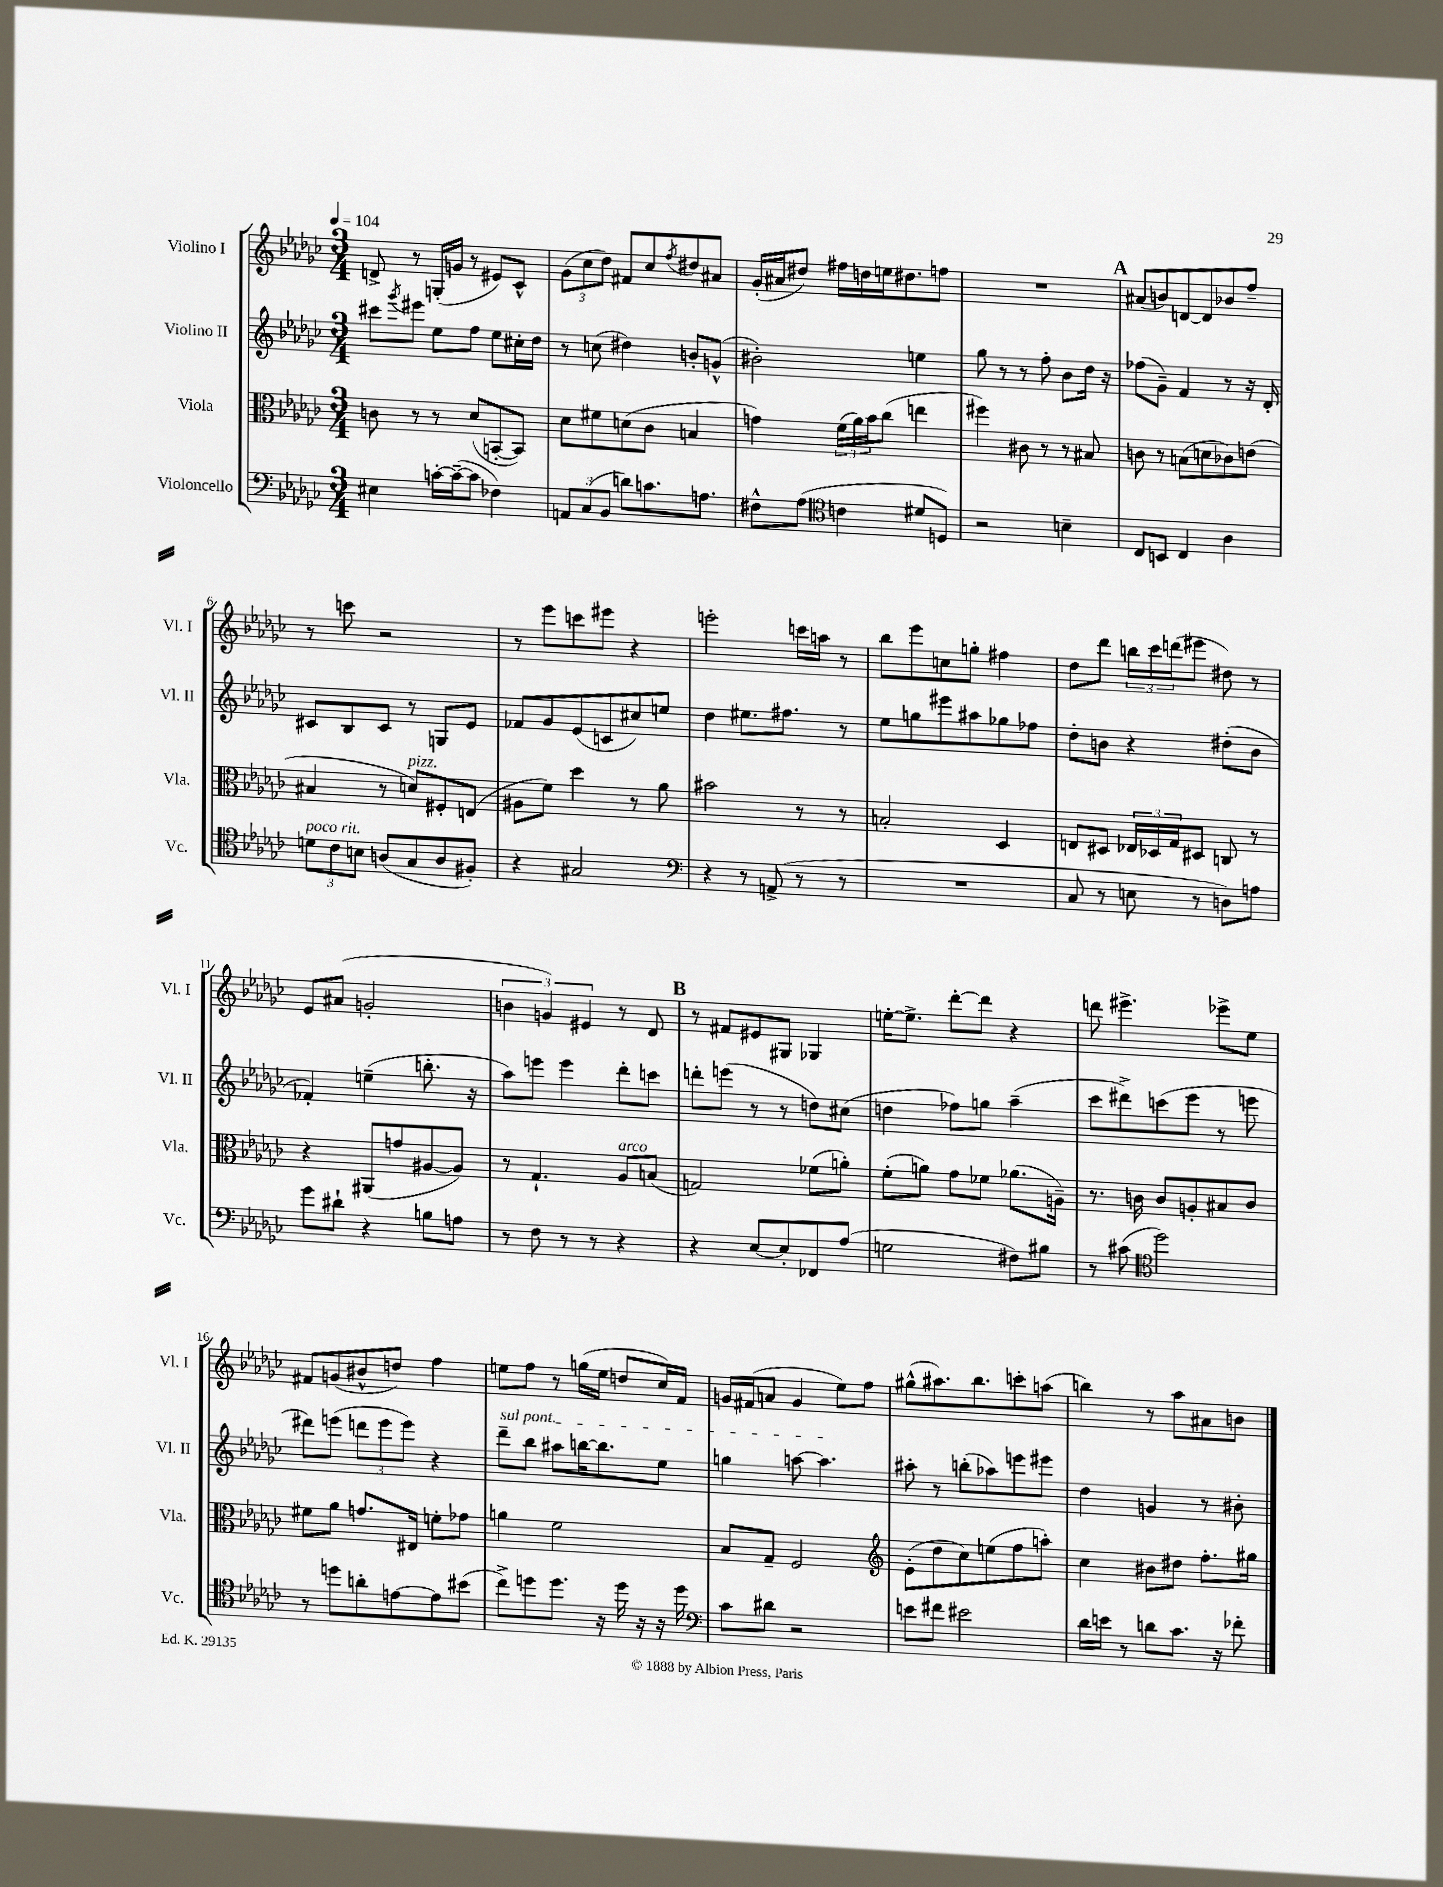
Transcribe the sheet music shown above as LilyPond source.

<<
\new StaffGroup <<
\new Staff = "s0" \with { instrumentName = "Violino I" shortInstrumentName = "Vl. I" } {
    \clef treble \key ges \major \numericTimeSignature \time 3/4 \tempo 4 = 104
    d'8-> r8 g16-.( g'16 r8 eis'8) ces'8-^ |
    \tuplet 3/2 { ges'8( ces''8 des''8) } fis'8 ces''8 \acciaccatura { f''8 } dis''8 ais'8 |
    ges'16-.( ais'16 dis''8) fis''16 d''16 e''16 dis''8. f''8 |
    R2. |
    \mark \markup { \bold "A" } ais'8( b'8) d'8~ d'8 bes'8 f''8-- |
    r8 c'''8 r2 |
    r8 ees'''8 c'''8 eis'''8 r4 |
    e'''2-. c'''16 a''16 r8 |
    bes''8 ees'''8 c''8 g''8-. fis''4 |
    des''8 des'''8 \tuplet 3/2 { b''16 ces'''16 d'''16( } eis'''8 dis''8) r8 |
    ees'8 ais'8( g'2-. |
    \tuplet 3/2 { b'4 g'4) eis'4 } r8 des'8 |
    \mark \markup { \bold "B" } r8 fis'8 eis'8 gis8 ges4 |
    e''16~-. e''8.-> des'''8~-. des'''8 r4 |
    d'''8 eis'''4.-> ees'''8-> ees''8 |
    fis'8 g'8( bis'8-^ d''8) f''4 |
    e''8 f''8 r8 g''16( e''16 d''8 ces''16) f'16 |
    g'16 fis'16( a'8 g'4 ees''8) f''8 |
    gis''8-^( ais''8.) bes''8. c'''8-. a''8( |
    b''4) r8 aes''8 ais'8 b'8 \bar "|." |
}
\new Staff = "s1" \with { instrumentName = "Violino II" shortInstrumentName = "Vl. II" } {
    \clef treble \key ges \major \numericTimeSignature \time 3/4
    cis'''8 \acciaccatura { ges'''8 } eis'''8 ees''8 f''8 ees''8 cis''16-. des''16 |
    r8 c''8( dis''4) b'8-. g'8-^( |
    bis'2-.) e''4 |
    ges''8 r8 r8 f''8-. bes'8 des''16 r16 |
    \mark \markup { \bold "A" } fes''8( ges'8--) f'4 r8 r16 des'16-. |
    cis'8 bes8 cis'8 r8 g8 ees'8 |
    fes'8 ges'8 ees'8( c'8 cis''8) e''8 |
    des''4 eis''8. fis''8. r8 |
    ees''8 g''8 eis'''8 ais''8 ges''8 fes''8 |
    des''8-. b'8 r4 dis''8-.( b'8 |
    fes'4-.) e''4--( b''8.-. r16 |
    aes''8) e'''8 e'''4 des'''8-. c'''8 |
    \mark \markup { \bold "B" } d'''8-. e'''8( r8 r8 d''8) cis''8( |
    d''4 fes''8) g''8 aes''4--( |
    ces'''8 dis'''8->) c'''8( ees'''8 r8 e'''8 |
    dis'''8) e'''8( \tuplet 3/2 { d'''8 e'''8 e'''8) } r4 |
    \once \override TextSpanner.bound-details.left.text = \markup { \italic "sul pont." } des'''8--\startTextSpan bes''8 ais''8 b''16~ b''8. ees''8 |
    g''4 a''8~ a''4.\stopTextSpan |
    ais''8-. r8 b''8-.( aes''8) e'''8 eis'''8 |
    des''4 g'4 r8 bis'8-. \bar "|." |
}
\new Staff = "s2" \with { instrumentName = "Viola" shortInstrumentName = "Vla." } {
    \clef alto \key ges \major \numericTimeSignature \time 3/4
    c'8 r8 r8 des'8( b,8~-. b,8) |
    des'8 fis'8 d'8( ces'8 b4 |
    g'4) \tuplet 3/2 { f'16( aes'16) bes'16 } ces''8( e''4 |
    fis''4) cis'8 r8 r8 bis8 |
    \mark \markup { \bold "A" } c'8 r8 b8( d'8 ces'8) e'8( |
    bis4 r8 d'8^\markup { \italic "pizz." }) fis8-. e8( |
    ais8 f'8) des''4 r8 aes'8 |
    bis'2 r8 r8 |
    b2-. des4 |
    e8 dis8 \tuplet 3/2 { ees16 des16 ges16 } dis8 c8 r8 |
    r4 ais,8( g'8 ais8~ ais8) |
    r8 ges4.-! aes8^\markup { \italic "arco" } b8( |
    \mark \markup { \bold "B" } g2) fes'8( a'8-.) |
    f'8-.( a'8) ges'8 fes'8 aes'8.( a16--) |
    r8. c'16 c'8 a8-. bis8 c'8 |
    fis'8 aes'8 g'8. eis16 f'8-. ges'8 |
    a'4 f'2 |
    bes8 ges8-- f2 |
    \clef treble ees'8-.( des''8 ces''8) e''8( f''8 a''8-.) |
    ces''4 bis'8 dis''8 f''8.-. gis''16 \bar "|." |
}
\new Staff = "s3" \with { instrumentName = "Violoncello" shortInstrumentName = "Vc." } {
    \clef bass \key ges \major \numericTimeSignature \time 3/4
    eis4 c'16~-. c'16~--( c'8 fes4) |
    \tuplet 3/2 { a,8 ces8( bes,8 } d'8) c'8. a8. |
    fis8-^ aes8( \clef tenor c'4 dis'8 d8) |
    r2 b4-- |
    \mark \markup { \bold "A" } ces8 b,8 ces4 aes4 |
    \tuplet 3/2 { d'8^\markup { \italic "poco rit." } ces'8 b8 } a8( ges8 a8 fis8-.) |
    r4 gis2 |
    \clef bass r4 r8 a,8->( r8 r8 |
    R2. |
    ces8 r8 e8 r8 d8) a8 |
    ges'8 dis'8-! r4 b8 a8 |
    r8 f8 r8 r8 r4 |
    \mark \markup { \bold "B" } r4 ees8~ ees8-. fes,8 aes8( |
    g2 fis8) bis8 |
    r8 cis'8( \clef tenor des''2) |
    r8 d''8 a'8-. e'8~ e'8 bis'8( |
    ces''8->) d''8 d''8. r16 d''16 r16 r16 d''16 |
    \clef bass ces'8 dis'8 r2 |
    e'8 fis'8 eis'2 |
    des'16 e'16 r8 d'8 ces'8. r16 fes'8-. \bar "|." |
}
>>
>>
